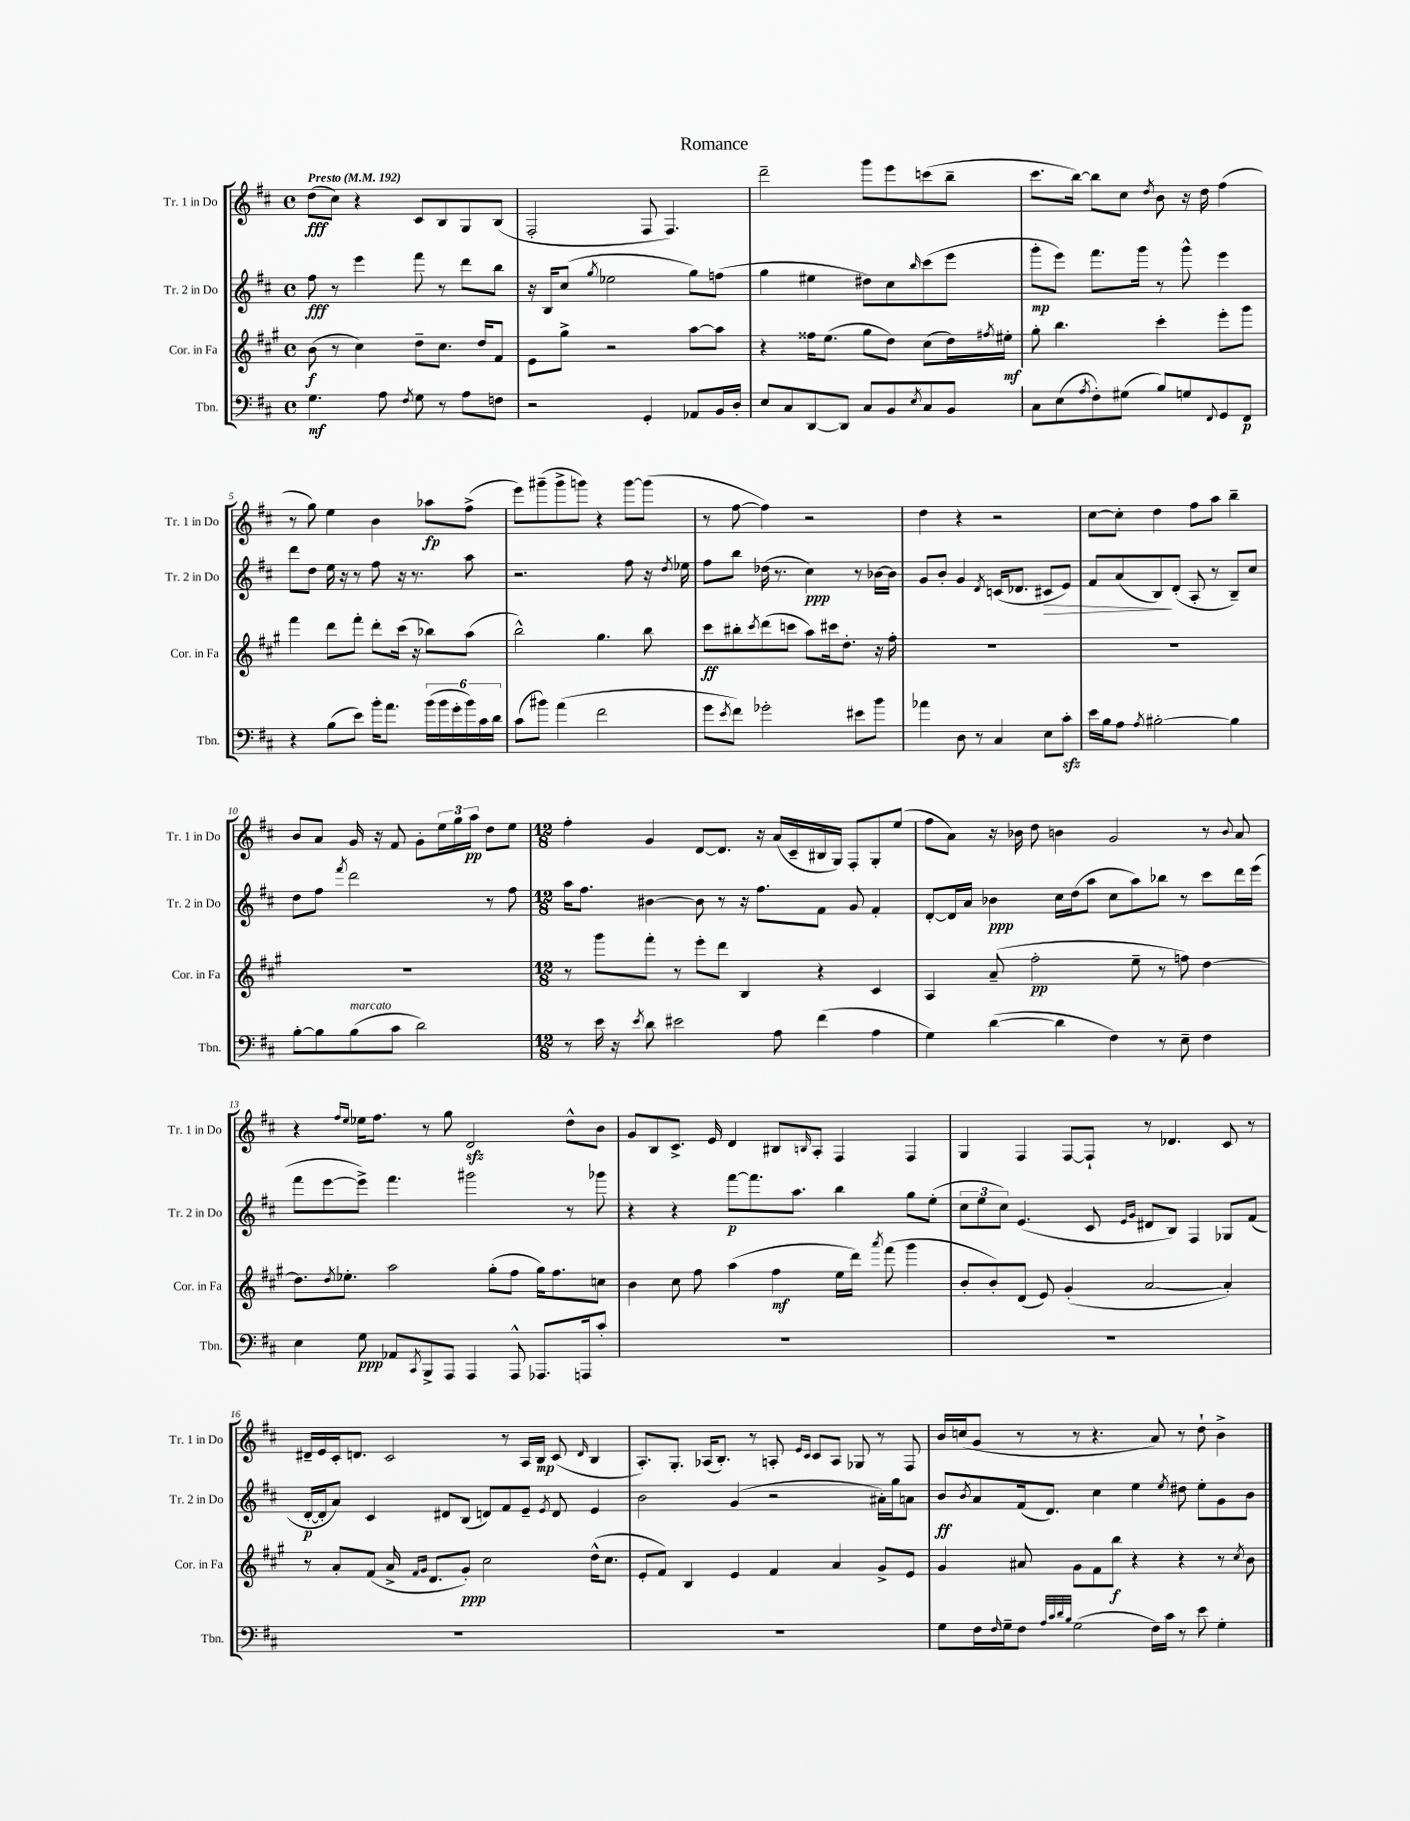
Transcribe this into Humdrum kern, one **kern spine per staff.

**kern	**kern	**kern	**kern
*staff4	*staff3	*staff2	*staff1
*clefF4	*clefG2	*clefG2	*clefG2
*k[f#c#]	*k[f#c#g#]	*k[f#c#]	*k[f#c#]
*M4/4	*M4/4	*M4/4	*M4/4
*met(c)	*met(c)	*met(c)	*met(c)
*MM192	*MM192	*MM192	*MM192
4.G\	(8b\	8ff#\	(8dd\L
.	8r	8r	8cc#\J)
.	4cc#\)	4eee\	4r
8A\	.	.	.
8qF#/	.	.	.
8G\	8dd~\L	8fff#\	8c#/L
8r	8.cc#\J	8r	8B/
8A\L	.	8ddd\L	8G/
.	16dd/LK	.	.
8F\J	8f#/J	8bb\J	(8B/J
=	=	=	=
2r	8e\L	16r	2F#'/
.	.	16B/LK	.
.	8gg#^\J	(8cc#/J	.
.	.	8qgg/	.
.	2r	2ee-\	.
4GG'/	.	.	8F#/
.	.	.	4.F#/)
8AA-/L	[8aa\L	8gg\L)	.
16BB/L	8aa\]J	(8ff\J	.
16D'/JJ	.	.	.
=	=	=	=
8E/L	4r	4gg\	2ddd~\
8C#/	.	.	.
[8DD/	16ff##\LK	4ee#\	.
.	(8.ee\J	.	.
8DD/]J	.	.	.
8C#/L	8gg#\L	8dd#\L)	8ggg\L
8BB/	8dd\J)	8cc#\	8eee\
8qE/	.	16qqbb/	.
8C#/	(8cc#\L	(8ccc#\	(8ccc\
8BB/J	16dd\L)	8eee\J	8bb~\J
.	8qff#/	.	.
.	16ee#'\JJ	.	.
=	=	=	=
8C#\L	8gg#'\	8ggg'\L	8.ccc#\L
(8E\	4.bb\	8eee\J)	.
.	.	.	[16bb\Jk)
8qA/	.	.	.
8F#'\)	.	8.fff#\L	8bb\]L
(8G#\J	.	.	8cc#\J
.	.	16ggg\Jk	.
.	.	.	8qdd/
8B/L)	4ccc#'\	8r	8b\
8G/	.	8ggg^^\	16r
.	.	.	16dd\
8qqFF#/	.	.	.
8GG/	8eee'\L	4eee\	(4ff#\
8FF#/J	8ggg#\J	.	.
=	=	=	=
4r	4fff#\	8ddd\L	8r
.	.	8dd\J	8gg\)
(8B\L	8ddd\L	16ee\	4ee\
.	.	16r	.
8e\J)	8fff#'\J	8r	.
16b'\LK	8ddd'\L	8ff#\	4b\
8.a\J	.	.	.
.	(16ccc#\Jk	16r	.
.	16r	8.r	.
(24b\LL	8bb-\L)	.	8aa-\L
24b\	.	.	.
24g'\	.	.	.
24b\)	(8aa\J	8aa\	(8ff#^\J
24c#\	.	.	.
24d\JJ	.	.	.
=	=	=	=
(8c#\L	2bb^^\)	2.r	8eee\L)
8b#\J)	.	.	(8ggg#~\
(4a\	.	.	8ggg#^\
.	.	.	8ggg\J)
2f#\	4.gg#\	.	4r
.	.	8ff#\	[8ggg\L
.	8bb\	16r	(8ggg\]J
.	.	8qdd/	.
.	.	16ee-\	.
=	=	=	=
8g\L	8ccc#\L	8ff#\L	8r
8qe/	.	.	.
8f#\J)	8bb#'\	8bb\J	[8ff#\
.	8qccc#/	.	.
2g-'\	(8ddd\	(16dd-\	4ff#\])
.	.	8.r	.
.	8ccc\J	.	.
.	8aa\L)	4cc#\)	2r
.	16ccc#\k	.	.
.	8.dd'\J	.	.
8e#\L	.	8r	.
8b\J	16r	[16b-\LL	.
.	16ff#'\	16b-\]JJ	.
=	=	=	=
4a-\	1r	8g/L	4dd\
.	.	8b'/J	.
8D\	.	4g/	4r
8r	.	.	.
.	.	8qd/	.
4C#/	.	(16c/LK	2r
.	.	8.d-/J	.
8E\L	.	8c#/L	.
8c#'\J	.	8e/J)	.
=	=	=	=
16e\LL	1r	8f#/L	[8cc#\L
16B\J	.	.	.
8A\J	.	(8a/	8cc#'\]J
8qA/	.	.	.
[2B#'\	.	8B/)	4dd\
.	.	(8d'/J	.
.	.	8A'/	8ff#\L
.	.	8r	8aa\J
4B#\]	.	8B~/L)	4bb~\
.	.	8cc#/J	.
=	=	=	=
[8B'\L	1r	8dd\L	8b/L
8B\]	.	8ff#\J	8a/J
.	.	8qfff#/	.
(8B\	.	2ddd\	16g/
.	.	.	16r
8c#\J	.	.	8f#/
2d\)	.	.	8g'\L
.	.	.	24ee\L
.	.	.	24gg\
.	.	.	24aa\JJ
.	.	8r	8dd\L
.	.	8ff#\	8ee\J
=	=	=	=
*M12/8	*M12/8	*M12/8	*M12/8
8r	8r	16aa\LK	4ff#'\
.	.	8.ff#\J	.
16e\	8ggg#\L	.	.
16r	.	.	.
8qe/	.	.	.
8d\	8fff#'\J	[4b#\	4g/
2e#\	8r	.	.
.	8eee'\L	8b#\]	[8d/L
.	8ddd\J	8r	8.d/]J
.	4B/	16r	.
.	.	8.ff#\L	16r
8A\	.	.	(16a/LL
.	.	.	16c#~/
(4f#\	4r	8f#\J	16B#/
.	.	.	16G/JJ)
.	.	8g/	8F#'/L
4A\	4c#/	4f#'/	8G'/
.	.	.	(8ee/J
=	=	=	=
4G\)	4A/	[8d'/L	8ff#\L
.	.	16d/]L	8a\J)
.	.	16a/JJ	.
([4d\	(8a~/	4b-\	16r
.	.	.	16b-\
.	2ff#'\	.	8dd\
4d\]	.	16cc#\LL	4b\
.	.	(16dd\J	.
.	.	8aa\J	.
4F#\)	.	8cc#\L	2g/
.	8ee~\	8aa\)	.
8r	8r	8bb-\J	.
8E~\	8ff\)	8r	.
4F#\	[4dd\	8ccc#\L	8r
.	.	.	8qqb/
.	.	16ddd\L	8a/
.	.	(16eee\JJ	.
=	=	=	=
4E\	8.dd\]L	8fff#\L	4r
.	.	[8eee\	.
.	8qdd/	.	.
.	8.ee-'\J	.	.
.	.	.	16qqff#/LL
.	.	.	16qqee/JJ
8G\	.	8eee^\]J)	16ee-\LK
.	.	.	8.ff#\J
8AA-/L	2aa\	4.fff#\	.
8qCC#/	.	.	.
8BBB^/	.	.	8r
8AAA/J	.	.	8gg\
4AAA/	.	2ggg#\	2d/
.	(8gg#'\L	.	.
8AAA^^/	8ff#\J	.	.
8.AAA-/L	16gg#\LK)	.	.
.	8.ff#\	.	.
.	.	8r	8dd^^\L
16AAA/k	.	.	.
8c#'/J	8cc\J	8ggg-\	8b\J
=	=	=	=
1.r	4b\	4r	8g/L
.	.	.	8B/
.	8cc#\	4r	8.c#^/J
.	8ff#\	.	.
.	.	.	16e/
.	(4aa\	[8fff#\L	4d/
.	.	8.fff#\]	.
.	4ff#\	.	8B#/L
.	.	8.aa\J	.
.	.	.	16qqB/
.	.	.	8A'/J
.	16ee\LL	4bb\	4F#/
.	16ddd\JJ)	.	.
.	8qaaa/	.	.
.	(8fff#\	.	.
.	4ggg#\	8gg\L	4F#/
.	.	(8ee'\J	.
=	=	=	=
1.r	8b'/L	12cc#\L	4G/
.	.	12ee\	.
.	8b'/)	.	.
.	.	12cc#\J)	.
.	(8d/J	(4.e/	4F#/
.	8e/)	.	.
.	(4g#'/	.	[8F#/L
.	.	8c#/	8F#`/]J
.	.	16qqe/LL	.
.	.	16qqg/JJ	.
.	[2a/	8d#/L	8r
.	.	8B/J)	4.d-/
.	.	4F#/	.
.	4a'/])	8G-/L	8c#/
.	.	(8f#/J	8r
=	=	=	=
1.r	8r	[16d'/LL	16d#~/LL
.	.	16d'/]J	16e/
.	8a'/L	8a/J)	16c#'/J
.	.	.	8.d/J
.	(8f#/J	4c#/	.
.	16a^/	.	2c#/
.	16qqf#/LL	.	.
.	16qqg#/JJ	.	.
.	8.d/L	.	.
.	.	8d#/L	.
.	8g#'/J)	(8B/J	.
.	2cc#\	8d/L)	.
.	.	8f#/	8r
.	.	8e~/J	16A/LL
.	.	.	16B/JJ
.	.	8qe/	.
.	.	8d/	(8c#/
.	.	.	16qqd/
.	(16dd^^\LK	4e/	4B/
.	8.cc#\J	.	.
=	=	=	=
1.r	8e'/L	2b\	8.A'/L)
.	8f#/J)	.	.
.	.	.	8.G'/J
.	4B/	.	.
.	.	.	(16A-/LK
.	.	.	8.B'/J)
.	4e/	(4g/	.
.	.	.	8r
.	4f#/	2r	8A'/
.	.	.	16qqe/LL
.	.	.	16qqc#/JJ
.	.	.	8c#/L
.	4a/	.	8A/J
.	.	.	8G-/
.	8g#^/L	16a#'\LL)	8r
.	.	16gg\J	.
.	8e/J	8a\J	8F#/
=	=	=	=
8G\L	4g#/	8b/L	16b/LL
.	.	.	(16cc/J
.	.	8qb/	.
16F#\L	.	8a/	8g/J
16qqF#/	.	.	.
16G~\J	.	.	.
8F#\J	8a#/	(16f#/k	8r
.	.	8.d/J)	.
32qqA/LLL	.	.	.
32qqc#/	.	.	.
32qqd/	.	.	.
32qqB/JJJ	.	.	.
(2G\	8g#\L	.	8r
.	8f#\	4cc#\	4.r
.	8bb\J	.	.
.	4r	4ee\	.
16F#\LL)	.	.	8a/)
16c#\JJ	.	.	.
.	.	8qee/	.
8r	4r	8dd#\	8r
8e\	.	8ee'\L	8dd`\
4G'\	8r	8g\	4b^\
.	8qcc#/	.	.
.	8b\	8b\J	.
==	==	==	==
*-	*-	*-	*-
